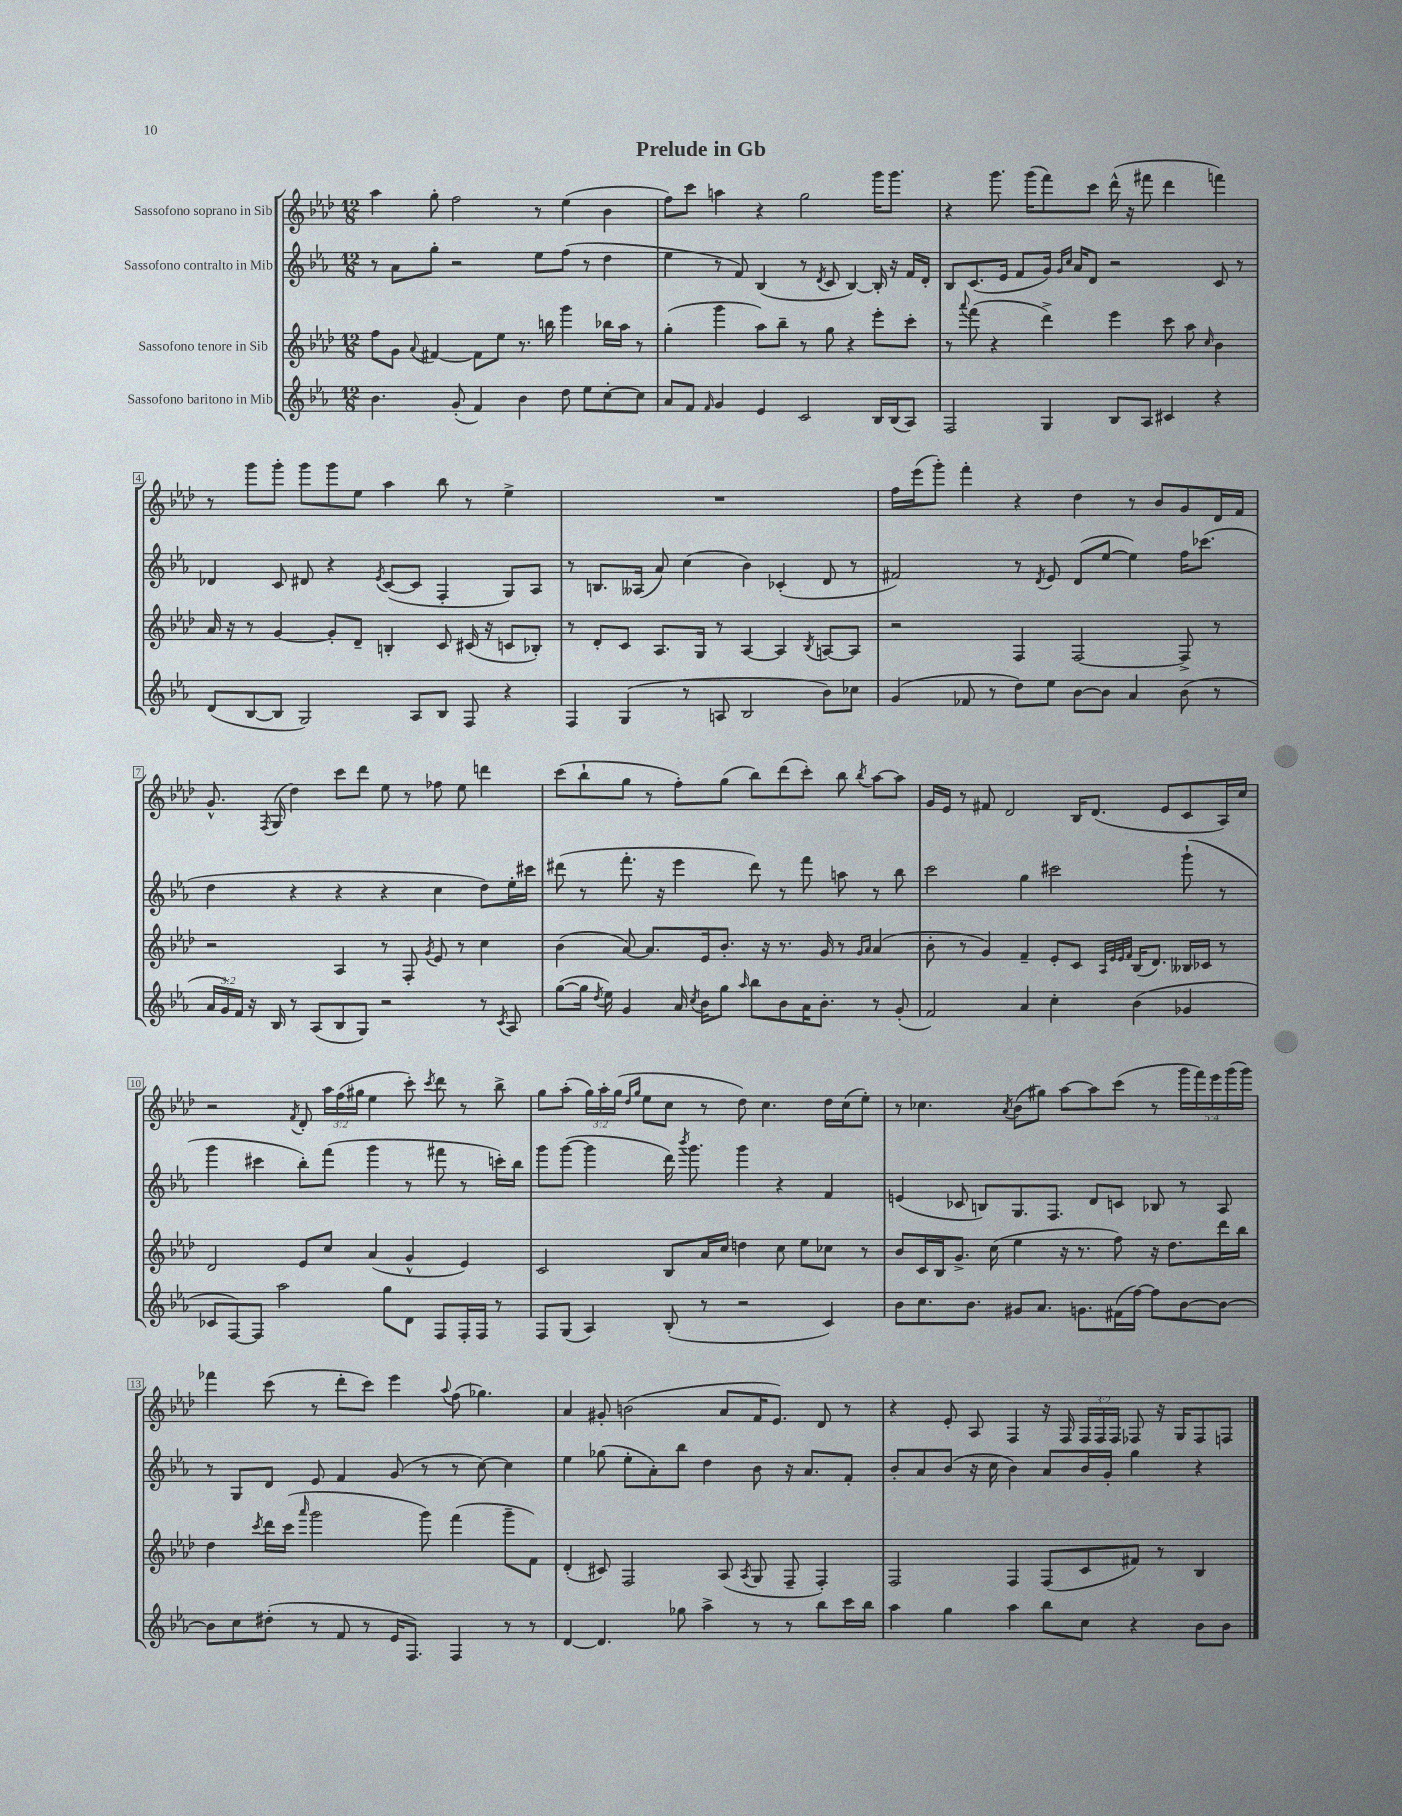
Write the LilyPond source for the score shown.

\header { title = "Prelude in Gb" }
<<
\new StaffGroup <<
\new Staff = "s0" \with { instrumentName = "Sassofono soprano in Sib" } {
    \clef treble \key aes \major \numericTimeSignature \time 12/8 \override Staff.TupletNumber.text = #tuplet-number::calc-fraction-text
    \autoBeamOff aes''4 g''8-. f''2 r8 ees''4( bes'4 |
    f''8[) c'''8] a''4 r4 g''2 g'''16[ g'''8.] |
    r4 g'''8. g'''16[( f'''8) c'''8] des'''16-^( r16 fis'''8 des'''4 f'''4) |
    r8 g'''8[ g'''8]-. g'''8[ g'''8 ees''8] aes''4 bes''8 r8 ees''4-> |
    R1. |
    f''16[ ees'''16( g'''8]-.) f'''4-. r4 des''4 r8 bes'8[ g'8 des'16 f'16] |
    g'8.-^ \acciaccatura { f8 } g16( des''4) c'''8[ des'''8] ees''8 r8 fes''8 ees''8 d'''4 |
    c'''8[( bes''8-! g''8] r8 f''8[-.) g''8]( bes''8[) des'''8( c'''8]-.) bes''8 \acciaccatura { bes''8 } aes''8[~ aes''8] |
    g'16[ ees'16] r8 fis'8 des'2 bes16[ des'8.]( ees'8[ c'8 aes16) c''16] |
    r2 \acciaccatura { f'8 } des'8-. \tuplet 3/2 { aes''16[ f''16( gis''16] } ees''4 c'''8-.) \acciaccatura { c'''8 } des'''8 r8 bes''8-> |
    g''8[ aes''8]-.( \tuplet 3/2 { g''16[) aes''16-. g''16]( } \grace { des''16[ g''16] } ees''8[ c''8] r8 des''8) c''4. des''16[ c''16( ees''8]-.) |
    r8 ces''4. \acciaccatura { aes'8 } bes'8[( gis''8]) aes''8[~ aes''8 c'''8]( r8 \tuplet 5/4 { g'''16[ f'''16) ees'''16 g'''16( g'''16]) } |
    fes'''4 c'''8( r8 des'''8[-. c'''8]) ees'''4 \appoggiatura { aes''8 } f''8( ges''4.) |
    aes'4 gis'8-. b'2( aes'8[ f'16 ees'8.]) des'8 r8 |
    r4 ees'8-. aes8 f4 r16 f16 \tuplet 3/2 { f16[ f16 f16] } fes8 r16 g16[ fes8 f8] \bar "|." |
}
\new Staff = "s1" \with { instrumentName = "Sassofono contralto in Mib" } {
    \clef treble \key ees \major \numericTimeSignature \time 12/8
    \autoBeamOff r8 aes'8[ g''8]-. r2 ees''8[ f''8]( r8 d''4 |
    ees''4 r8 f'8) bes4( r8 \acciaccatura { d'8 } c'8 bes4~) bes16-. r16 f'16[ d'16]-. |
    bes8[ c'8.( ees'16] f'8[ g'16]) \grace { g'16[ c''16] } aes'16[ d'8] r2 c'8 r8 |
    des'4 c'8 dis'8 r4 \acciaccatura { ees'8 } c'8[~( c'8] f4-. g8[) aes8] |
    r8 b8.[ aeses16]( aes'8) c''4( bes'4) ces'4-.( d'8 r8 |
    fis'2) r8 \acciaccatura { d'8 } ees'8 d'8[( ees''8]~ ees''4) f''16[ ces'''8.]( |
    d''4 r4 r4 r4 c''4 d''8[) ees''16-. cis'''16] |
    dis'''8( r8 f'''8.-. r16 ees'''4 dis'''8) r8 f'''8 a''8 r8 bes''8 |
    c'''2 g''4 cis'''2 g'''8-!( r8 |
    g'''4 cis'''4 bes''8[-.) f'''8]( g'''4 r8 fis'''8 r8 c'''16[-.) bes''16] |
    g'''8[ g'''8]~( g'''4 d'''16) \acciaccatura { bes'''8 } g'''8. g'''4 r4 f'4 |
    e'4( ces'8 b8[) g8. f8.] d'8[ c'8] bes8 r8 aes8 |
    r8 g8[ d'8] ees'8 f'4 g'8( r8 r8 c''8~) c''4 |
    ees''4 ges''8( ees''8[-. aes'8-.) bes''8] d''4 bes'8 r16 aes'8.[ f'8]-. |
    bes'8[-. aes'8 bes'8]( r16 c''16 bes'4) aes'8[ bes'16 g'16]-. g''4 r4 \bar "|." |
}
\new Staff = "s2" \with { instrumentName = "Sassofono tenore in Sib" } {
    \clef treble \key aes \major \numericTimeSignature \time 12/8
    \autoBeamOff f''8[ g'8] \appoggiatura { aes'8 } fis'4~ fis'8[ ees''8] r8. b''16 g'''4 bes''16[ aes''16] r8 |
    g''4-.( g'''4 aes''8[) bes''8]-- r8 g''8 r4 ees'''8[-. c'''8]-. |
    r8 \appoggiatura { aes'''8 } f'''8( r4 des'''4->) ees'''4 c'''8 aes''8 \grace { c''16 } bes'4 |
    aes'16 r16 r8 g'4~ g'8[-. des'8]-- b4-. c'8 cis'16( r16 c'8[ bes8]-.) |
    r8 des'8[-. c'8] aes8.[ g16] r8 aes4~ aes4 \acciaccatura { bes8 } a8[~ a8] |
    r2 f4 f2~ f8-> r8 |
    r2 aes4 r8 f8-. \acciaccatura { g'8 } ees'8 r8 c''4 |
    bes'4( aes'8~) aes'8.[ ees'16 bes'8.]-. r16 r8. g'16 r8 \grace { g'16[ aes'16] } aes'4( |
    bes'8-. r8 g'4) f'4-- ees'8[-. c'8] \grace { aes32[ ees'32 ees'32 f'32] } bes16[( des'8.]) beses16[ ces'16] r8 |
    des'2 ees'8[ c''8] aes'4( g'4-^ ees'4) |
    c'2 bes8[ aes'16 c''16] d''4 c''8 ees''8[ ces''8] r8 |
    bes'8[ c'16 bes16 g'8.]-> c''16( ees''4 r16 r8. f''8) r16 des''8.[ des'''16 bes''16] |
    des''4 \acciaccatura { c'''8 } des'''16[ c'''16]( \grace { aes'''16 } g'''2 g'''8) f'''4( g'''8[-- f'8]) |
    des'4-.( cis'8) f2 aes8( \acciaccatura { aes8 } g8 f8-- f4-.) |
    f2 f4 f8[( c'8 fis'8]) r8 bes4 \bar "|." |
}
\new Staff = "s3" \with { instrumentName = "Sassofono baritono in Mib" } {
    \clef treble \key ees \major \numericTimeSignature \time 12/8 \override Staff.TupletNumber.text = #tuplet-number::calc-fraction-text
    \autoBeamOff bes'4. g'8-.( f'4) bes'4 d''8 ees''8[ c''8~-. c''8] |
    aes'8[ f'8] \grace { f'16 } g'4 ees'4 c'2 bes16[ bes16( aes8]) |
    f2 g4 bes8[ aes8] cis'4 r4 |
    d'8[( bes8~ bes8] g2) aes8[ bes8] f8 r4 |
    f4 g4( r8 a8 bes2 bes'8[) ces''8] |
    g'4( fes'8 r8 d''8[) ees''8] bes'8[~ bes'8] aes'4 bes'8( r8 |
    \tuplet 3/2 { aes'16[ g'16) f'16] } r16 bes16 r8 aes8[( bes8 g8]) r2 r8 \acciaccatura { c'8 } aes8 |
    g''8[~( g''16] \acciaccatura { d''8 } ees''16) g'4 aes'16 \acciaccatura { c''8 } bes'16[ g''8] \grace { aes''16 } bes''8[ bes'8 aes'16 bes'8.]-. r8 g'8-.( |
    f'2) aes'4 c''4-. bes'4( ges'4 |
    ces'8[ f8~) f8] aes''2 g''8[ d'8] f8[ f16-. f16] r8 |
    f8[ g8]( aes4) bes8-.( r8 r2 c'4) |
    bes'8[ c''8. bes'8.] gis'8[ aes'8.] g'8.[ fis'16( f''16]~) f''8[ bes'8~ bes'8]~ |
    bes'8[ c''8 dis''8]-.( r8 f'8 r8 ees'16[ f8.]) f4 r8 r8 |
    d'4~ d'4. ges''8 aes''4-> r8 r8 bes''8[ c'''16 bes''16] |
    aes''4 g''4 aes''4 bes''8[ c''8] r4 bes'8[ bes'8] \bar "|." |
}
>>
>>
\layout { \context { \Score \override BarNumber.stencil = #(make-stencil-boxer 0.1 0.3 ly:text-interface::print) } }
